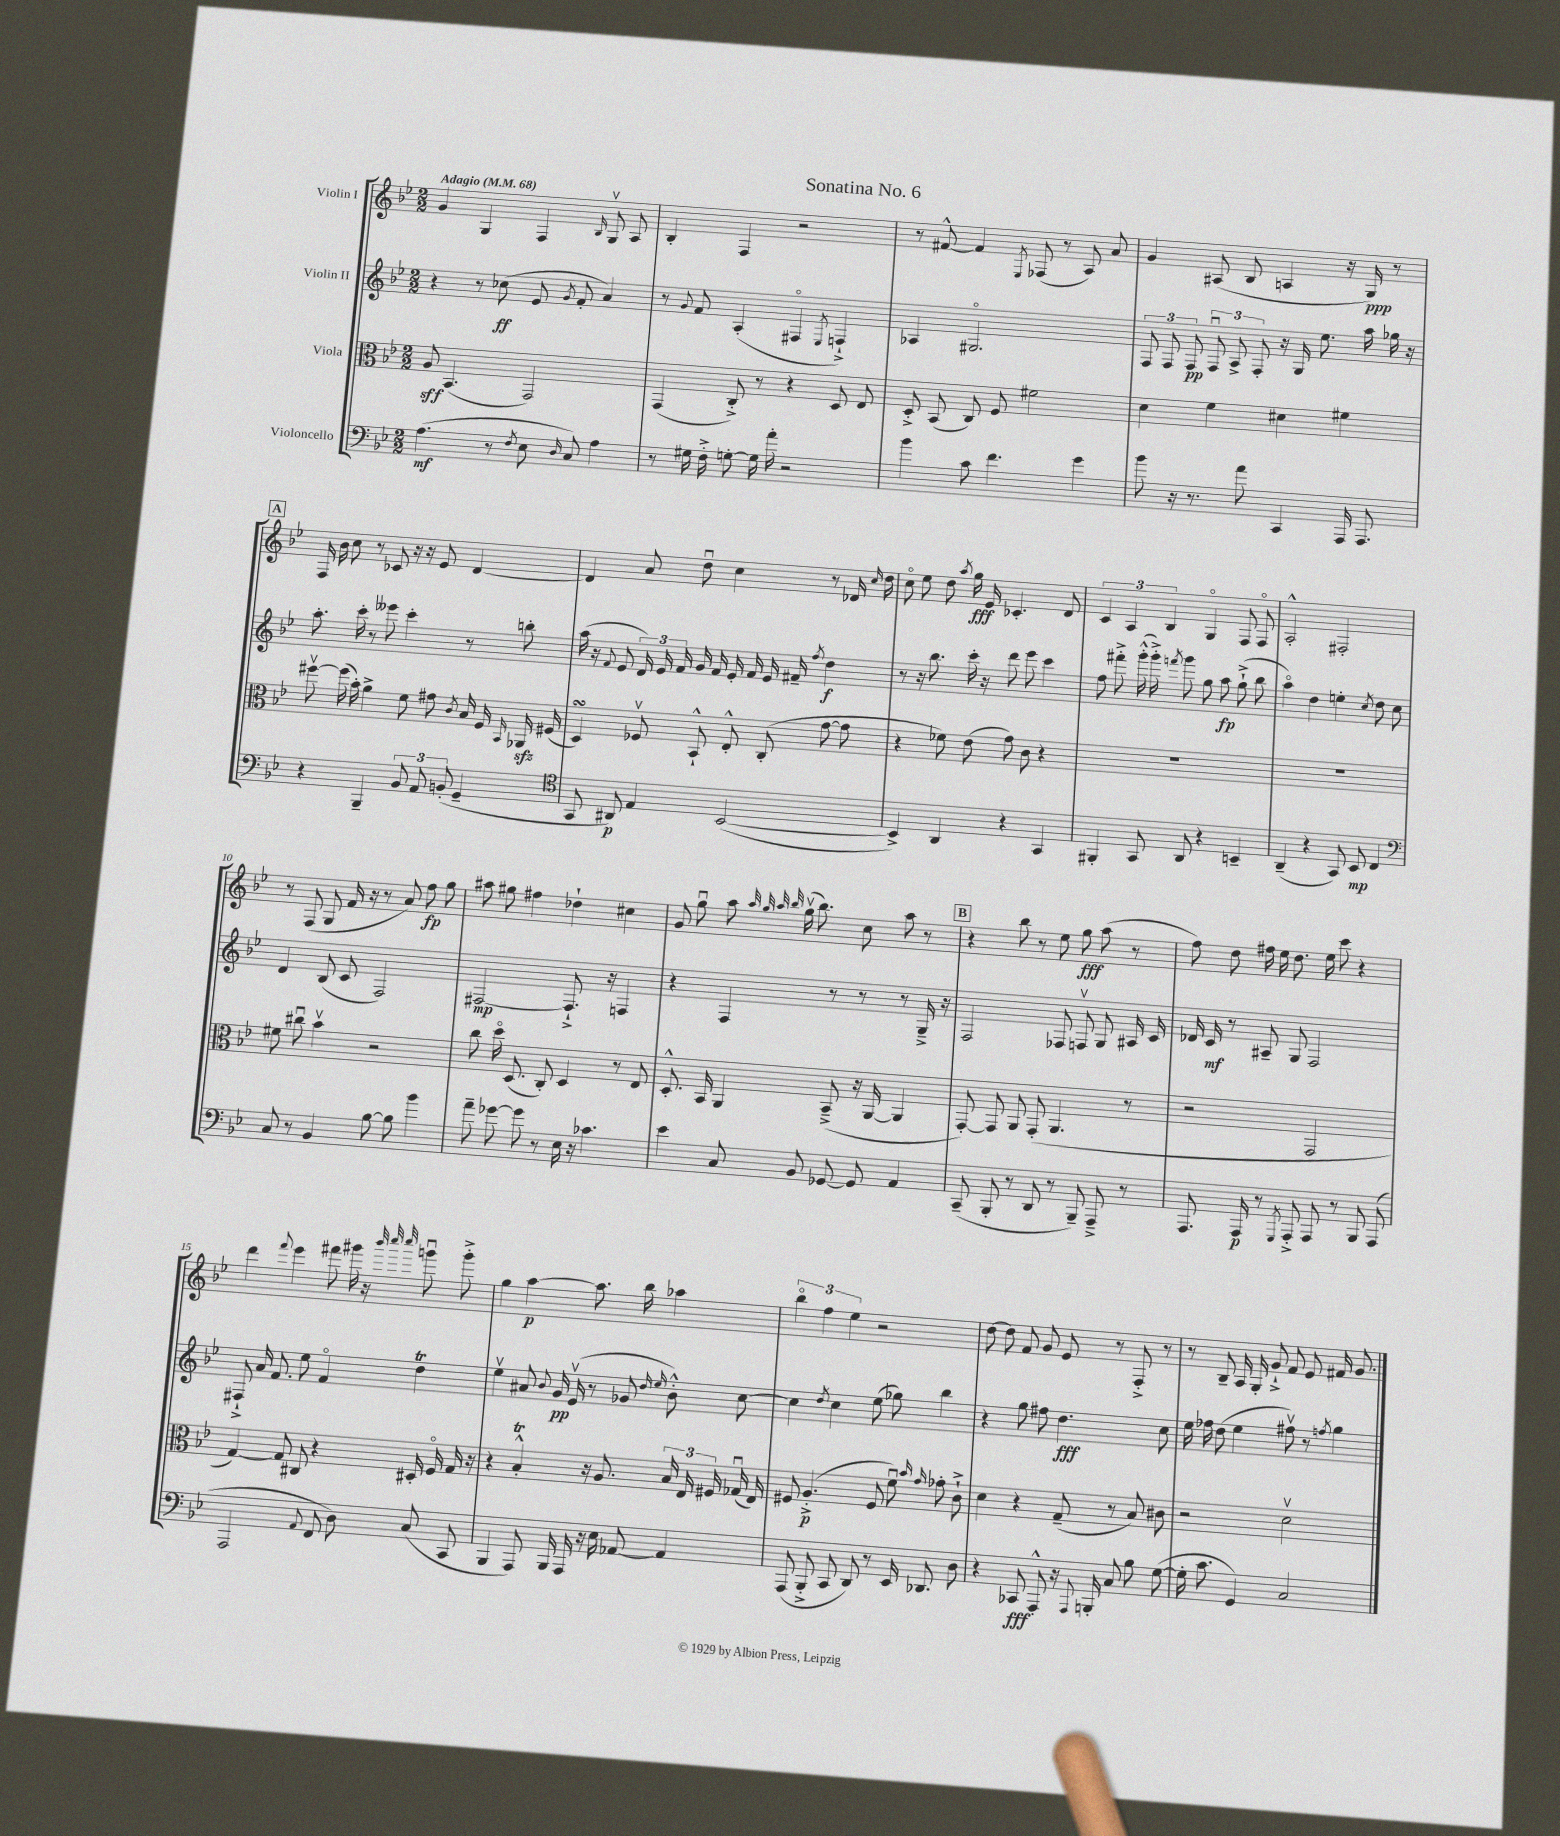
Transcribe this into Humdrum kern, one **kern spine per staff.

**kern	**kern	**kern	**kern
*staff4	*staff3	*staff2	*staff1
*clefF4	*clefC3	*clefG2	*clefG2
*k[b-e-]	*k[b-e-]	*k[b-e-]	*k[b-e-]
*M2/2	*M2/2	*M2/2	*M2/2
*MM68	*MM68	*MM68	*MM68
(4.A	8A	4r	4g
.	(4.BB-	.	.
.	.	8r	4G
8r	.	(8cc-	.
8qF	.	.	.
8E-	2GG)	8e-	4F
16qqD	.	8qg	.
8C)	.	8f'	.
.	.	.	16qqB-
4A	.	4a)	8Gv
.	.	.	8A
=	=	=	=
8r	(4GG	8r	4B-'
.	.	8qqg	.
16G#	.	8f	.
16F'^	.	.	.
[8G'	8C'^)	(4A'	4F
16G]	8r	.	.
16a'	.	.	.
2r	4r	4F#o	2r
.	.	8qE-	.
.	8D	4F`^)	.
.	8E-	.	.
=	=	=	=
4b-	8D'^	4A-	8r
.	(8BB-	.	[8f#^^
8c	8C)	2.G#o	4f#]
4.f	8F	.	.
.	.	.	8qE-
.	2f#	.	(8F-
.	.	.	8r
4g	.	.	8A)
.	.	.	8a
=	=	=	=
8b-	4d	12F	4g
.	.	12F	.
16r	.	.	.
.	.	12F	.
8.r	.	.	.
.	4f	12Fu	(8A#
.	.	12A^	.
8a	.	.	8B-
.	.	12F'	.
4CC	4d#	16r	4A
.	.	16G	.
.	.	8.ee-	.
16AAA	4f#	.	16r
8.AAA	.	16aa	16G)
.	.	16gg-	8r
.	.	16r	.
=	=	=	=
4r	[8ff#v	8.aa'	16F
.	.	.	16b-
.	(16ff#]	.	8cc
.	16b-')	16ccc'	.
4BBB-~	4a^	8r	8r
.	.	8eee--	8c-
12BB-	8f	4ccc'	16r
.	.	.	16r
12AA	.	.	.
.	8g#	.	8e-
(12BB'	.	.	.
.	8qc	.	.
4GG~	16B-	8r	[4d
.	16F	.	.
.	16qqBB-	.	.
.	16AA-	8bb'	.
.	(16F#	.	.
=	=	=	=
*clefC4	*	*	*
8GG	4D)	(16aa	4d]
.	.	16r	.
.	.	8qqf	.
8AA#)	.	8e-	.
4E-	8F-v	24d)	8a
.	.	24e-	.
.	.	24f	.
.	8BB-`^^	16g	8ddu
.	.	16f	.
([2BB-	8E-'^^	16e-'	4cc
.	.	16f	.
.	(8C'	16e-	.
.	.	16f#~	.
.	.	8qff	.
.	[8g	4dd	8r
.	8g]	.	16d-
.	.	.	16qqcc
.	.	.	16dd
=	=	=	=
4BB-^])	4r	8r	8cco
.	.	16r	8ee-
.	.	8.bb-	.
4AA	8f-)	.	8dd
.	.	.	8qaa
.	(8e-	16ccc'	16gg
.	.	16r	16e-
4r	8g)	8ddd	4.c-'
.	8c	8eee-	.
4GG	4r	4ccc	.
.	.	.	8d
=	=	=	=
4FF#'	1r	8ff	6c
.	.	8fff#'^	.
.	.	.	6A
8GG	.	(16ggg'^^	.
.	.	16ggg'^)	.
.	.	.	6B-
.	.	8qfff	.
8AA	.	8ggg	.
4r	.	8gg	4Go
.	.	8aa	.
4BB~	.	(8gg`^	8F
.	.	8bb-	8Fo
=	=	=	=
(4AA~	1r	4aao)	2A'^^
4r	.	4dd	.
8GG)	.	4ee'	2F#'
8BB-	.	.	.
.	.	8qcc	.
4C	.	8dd	.
.	.	8cc	.
=	=	=	=
*clefF4	*	*	*
8C	8f#	4d	8r
8r	8cc#u	.	(8F
4BB-	4b-v	(8B-	8G
.	.	8c	16f
.	.	.	16r
[8B-	2r	2F)	8r
8B-]	.	.	8a)
4b-	.	.	8ff
.	.	.	8gg
=	=	=	=
8a~	8cc	[2F#	8aa#
[8g-	16ddo	.	8gg#
.	(8.D	.	.
8g-]	.	.	4ff#
8r	8C')	.	.
16E-	4D	8.F#`^]	4dd-`
16r	.	.	.
4.c-	.	.	.
.	.	16r	.
.	8r	4F	4cc#
.	8E-	.	.
=	=	=	=
4e-	8.D'^^	4r	8g
.	.	.	8ggu
.	16BB-	.	.
8C	4AA	4F	8aa
.	.	.	32qqaa
.	.	.	32qqgg
.	.	.	32qqaa
.	.	.	32qqbb-
8BB-	.	.	(16ggv
.	.	.	8.bb-)
[8GG-	(8BB-~^	8r	.
8GG-]	16r	8r	8cc
.	[16AA	.	.
4AA	4AA]	8r	8aa
.	.	16G~^	8r
.	.	16r	.
=	=	=	=
(8CC~	[8GG')	2F	4r
8BBB-'	8GG]	.	.
8r	8AA	.	8bb-
8DD	(8GG'	.	8r
8r	4.AA	8F-	8ee-
8BBB-~)	.	8Fv	8gg
8AAA~^	.	8G	(8aa
8r	8r	16A#	8r
.	.	16c	.
=	=	=	=
8.AAA	2r	16d-	8ff)
.	.	16c	.
.	.	8r	8dd
16AAA	.	.	.
8r	.	8A#~	16ff#
.	.	.	16ee-
8qGGG	.	.	.
8AAA'^	.	8G	8.dd
8AAA	2GG	2F	.
.	.	.	16ee-
8r	.	.	8ccc
8BBB-	.	.	4r
(8AAA	.	.	.
=	=	=	=
2AAA	[4G)	8F#`^	4ddd
.	.	16a	.
.	.	8.f	.
.	.	.	8qqfff
.	8G]	.	4eee-
.	8C#	8ee-	.
8qqAA	.	.	.
8FF	4r	4fo	8fff#
8D)	.	.	16ggg#
.	.	.	16r
.	.	.	32qqbbb-
.	.	.	32qqcccc
.	.	.	32qqcccc
(8C	16D#'	4dd	8gggu
.	16Fo	.	.
8CC	16G	.	8ggg'^
.	16r	.	.
=	=	=	=
4BBB-	4r	4ee-v	4gg
8AAA)	4B-'^^	8a#	[4aa
.	.	8qqb-	.
16BBB-	.	16g	.
16AAA	.	(16e-v	.
16r	16r	8r	8.aa]
16E-	8.A	.	.
[8AA-	.	8g-	.
.	.	.	16bb-
.	.	16qqdd	.
.	.	16qqee-	.
4AA-]	24B-	8b-'^^)	4aa-
.	24E-	.	.
.	24F#	.	.
.	(16G-u	[8cc	.
.	16E-)	.	.
=	=	=	=
(8AAA	8F#	4cc]	6bb-o
8BBB-'^	(4.A'^	.	.
.	.	.	6ff
.	.	8qdd	.
8CC	.	4cc	.
.	.	.	6ee-
8DD)	.	.	.
8r	8F#	(8ee-	2r
16EE-	8fu)	8gg-)	.
8.DD-	.	.	.
.	16qqb-	.	.
.	16qqg	.	.
.	8g-'	4bb-	.
8D	8c`^	.	.
=	=	=	=
4r	4d	4r	[8dd
.	.	.	8dd]
8CC-	4r	8gg	8f
8AAA'^^	.	8ff#	8g
16r	(8G~	4.dd	8e-
8qqAAA	.	.	.
16BBB'	.	.	.
8C	8r	.	8r
8B-	8B-)	.	8F'^
([8G	8c#	8cc	8r
=	=	=	=
16G']	2r	16ee-	8r
8.c	.	16ff-	.
.	.	(8dd	8B-~
4GG)	.	4ee-	16A
.	.	.	16G'
.	.	.	8g`^
2C	2dv	8ff#v)	8f
.	.	8r	8e-
.	.	8qff	.
.	.	4gg	16f#
.	.	.	8.g
==	==	==	==
*-	*-	*-	*-
